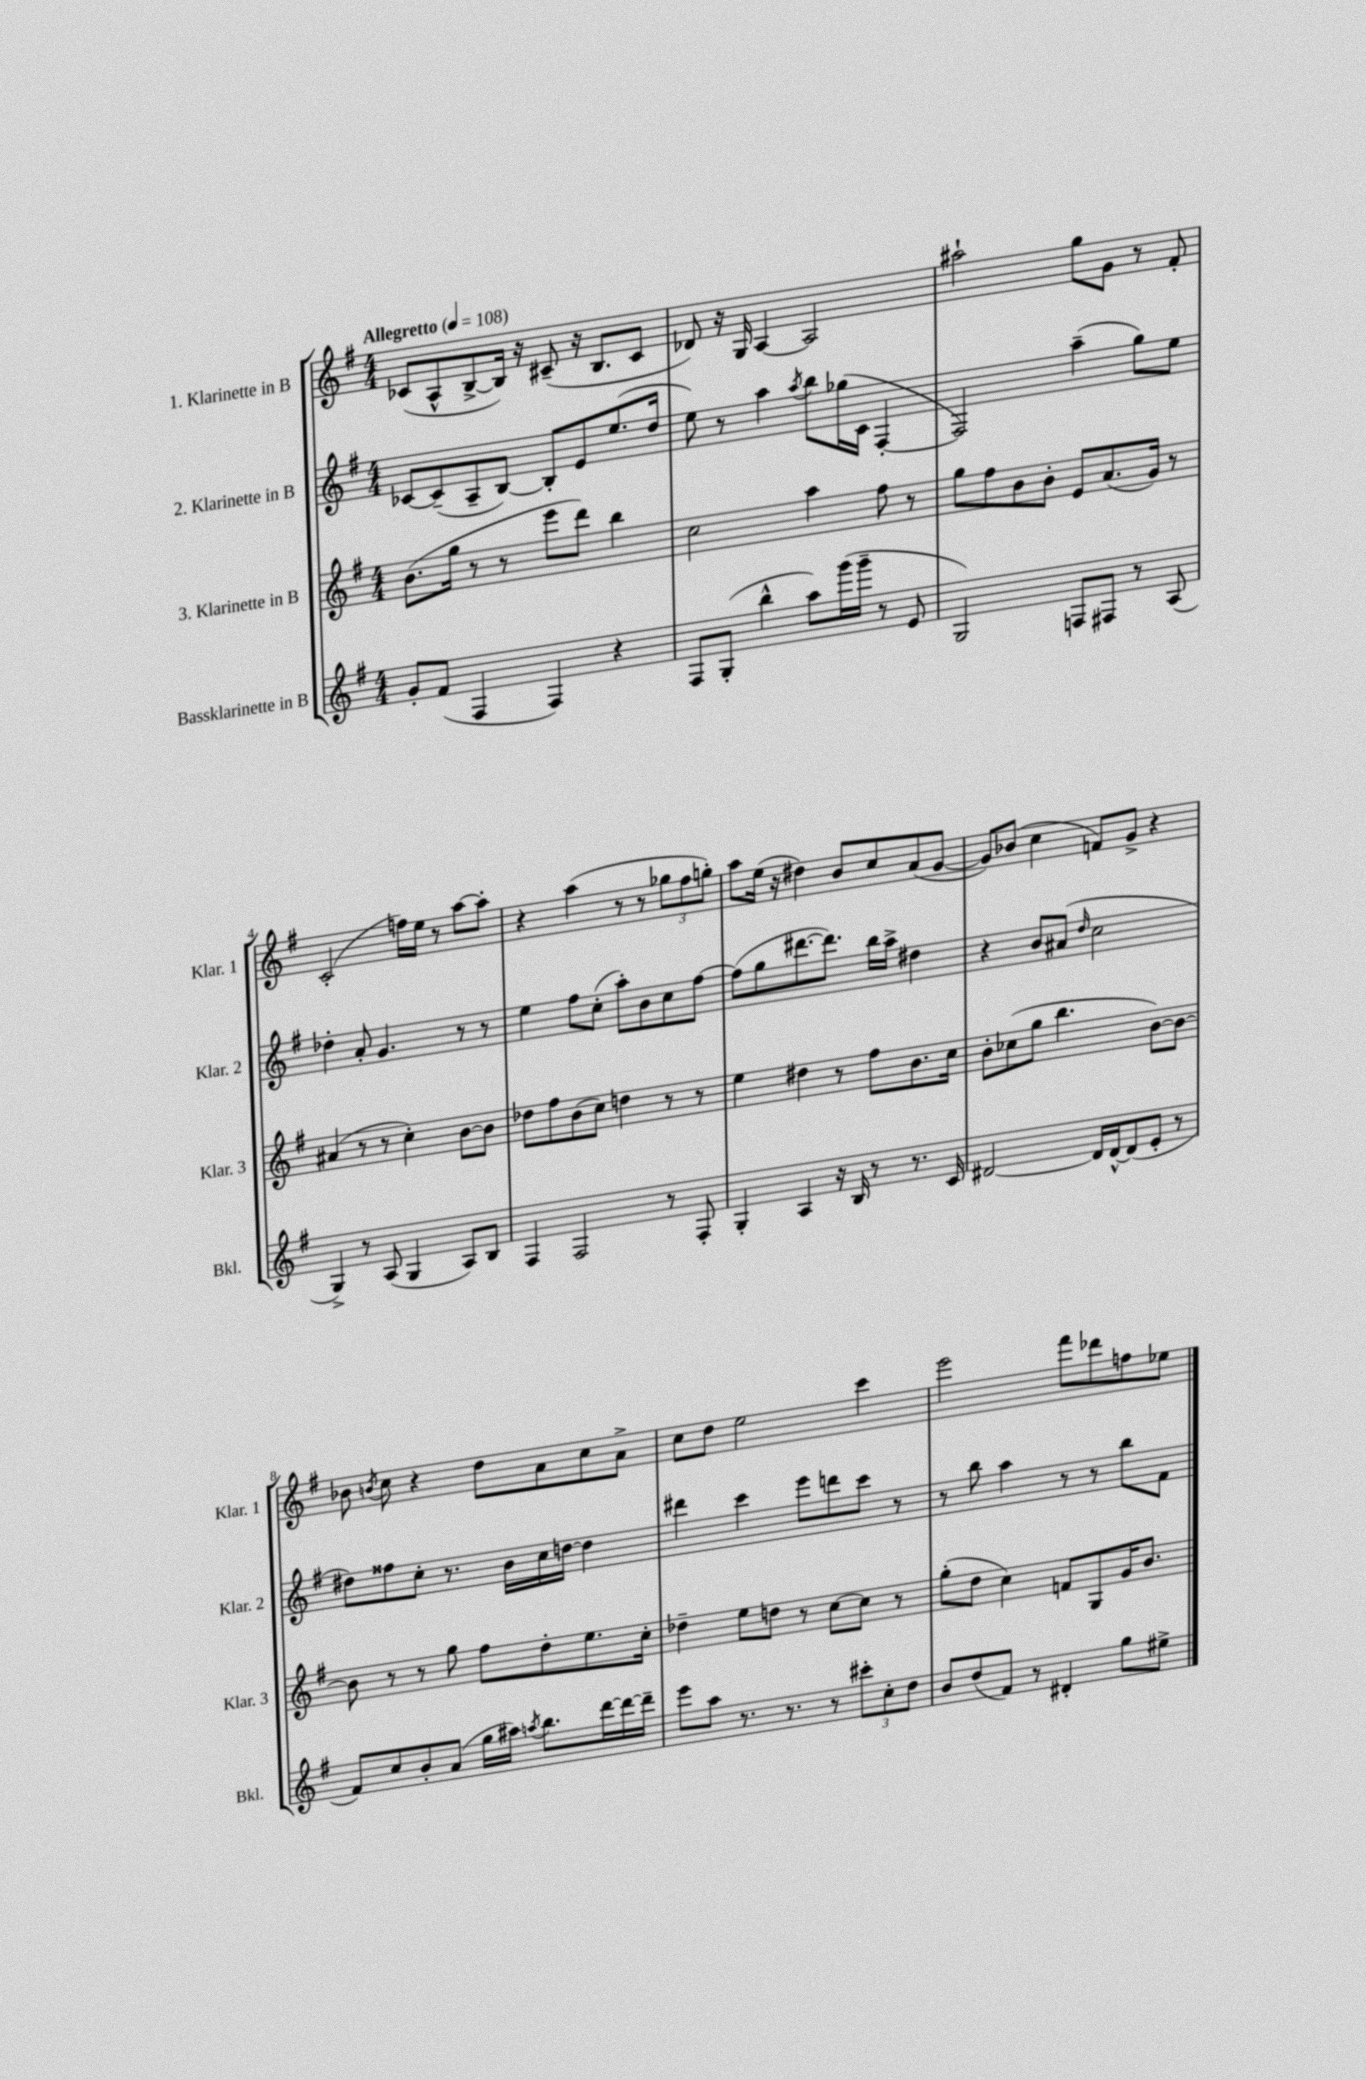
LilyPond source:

<<
\new StaffGroup <<
\new Staff = "s0" \with { instrumentName = "1. Klarinette in B" shortInstrumentName = "Klar. 1" } {
    \clef treble \key g \major \numericTimeSignature \time 4/4 \tempo "Allegretto" 4 = 108
    \autoBeamOff ces'8[( a8-^ b8~-> b16]) r16 cis'8--( r16 b8.[ cis'8] |
    des'8) r16 g16 a4~ a2 |
    ais''2-! g''8[ g'8] r8 fis'8-. |
    c'2-.( f''16[) e''16] r8 a''8[~ a''8]-. |
    r4 a''4( r8 r8 \tuplet 3/2 { ges''8[ fis''8 g''8]-.) } |
    a''8[ e''16]( r16 dis''4) b'8[ c''8 a'8( g'8]~ |
    g'8[) bes'8]( c''4 f'8[) g'8]-> r4 |
    bes'8 \acciaccatura { b'8 } c''8 r4 d''8[ a'8 c''8 a'8]-> |
    c''8[ d''8] e''2 c'''4 |
    e'''2 fis'''8[ des'''8 f''8 ees''8] \bar "|." |
}
\new Staff = "s1" \with { instrumentName = "2. Klarinette in B" shortInstrumentName = "Klar. 2" } {
    \clef treble \key g \major \numericTimeSignature \time 4/4
    \autoBeamOff ces'8[~ ces'8--( a8-- b8]~) b8[-. e'8 e''8.( d''16] |
    e''8) r8 a''4 \acciaccatura { a''8 } b''8[ ges''16( c'16] fis4~-. |
    fis2) a''4--( g''8[) e''8] |
    des''4-. a'8-. g'4. r8 r8 |
    e''4 fis''8[ c''8]-.( a''8[-.) b'8 c''8 fis''8]~ |
    fis''8[( g''8 dis'''8.~ dis'''8.]) b''16[ a''16]-> dis''4 |
    r4 b'8[ ais'8]( \grace { d''16 } c''2 |
    dis''8[) fisis''8 c''8]-. r8. b'16[ c''16 d''16]~ d''4 |
    dis'''4 c'''4 e'''8[ d'''8 c'''8] r8 |
    r8 b''8 a''4 r8 r8 b''8[ fis'8] \bar "|." |
}
\new Staff = "s2" \with { instrumentName = "3. Klarinette in B" shortInstrumentName = "Klar. 3" } {
    \clef treble \key g \major \numericTimeSignature \time 4/4
    \autoBeamOff b'8.[( g''16] r8 r8 e'''8[ d'''8]) b''4 |
    c''2 a''4 fis''8 r8 |
    g''8[ fis''8 b'8 b'8]-. e'8[ a'8.( g'16]) r8 |
    ais'4( r8 r8 c''4-.) b'8[~ b'8] |
    des''8[ fis''8 b'8( c''8]) d''4 r8 r8 |
    e''4 dis''4 r8 fis''8[ b'8. c''16] |
    b'8[-. ces''8( g''8] b''4. b'8[~) b'8]~ |
    b'8 r8 r8 g''8 fis''8[ d''8-. e''8. c''16]-. |
    des''4-- e''8[ d''8] r8 c''8[~ c''8] r8 |
    g''8[-.( d''8] c''4) f'8[ g8 g'16 b'8.] \bar "|." |
}
\new Staff = "s3" \with { instrumentName = "Bassklarinette in B" shortInstrumentName = "Bkl." } {
    \clef treble \key g \major \numericTimeSignature \time 4/4
    \autoBeamOff g'8[-. fis'8]( fis4 fis4) r4 |
    fis8[ g8]-.( b''4-^ a''8[) g'''16( g'''16]-- r8 e'8 |
    g2) f8[ fis8] r8 a8( |
    g4->) r8 a8( g4 a8[) b8] |
    fis4 fis2 r8 fis8-. |
    g4-. a4 r16 b16 r8 r8. c'16 |
    dis'2~ dis'16[ dis'16~-^ dis'8( e'8]-. r8 |
    fis'8[) c''8 b'8-. a'8]( g''16[ ais''16]) \acciaccatura { a''8 } b''8.[ d'''16~ d'''16~ d'''16]-- |
    e'''8[ a''8] r8. r8. r8 \tuplet 3/2 { cis'''8[-. c''8-. d''8] } |
    b'8[ d''8( fis'8]) r8 dis'4-. g''8[ eis''8]-> \bar "|." |
}
>>
>>
